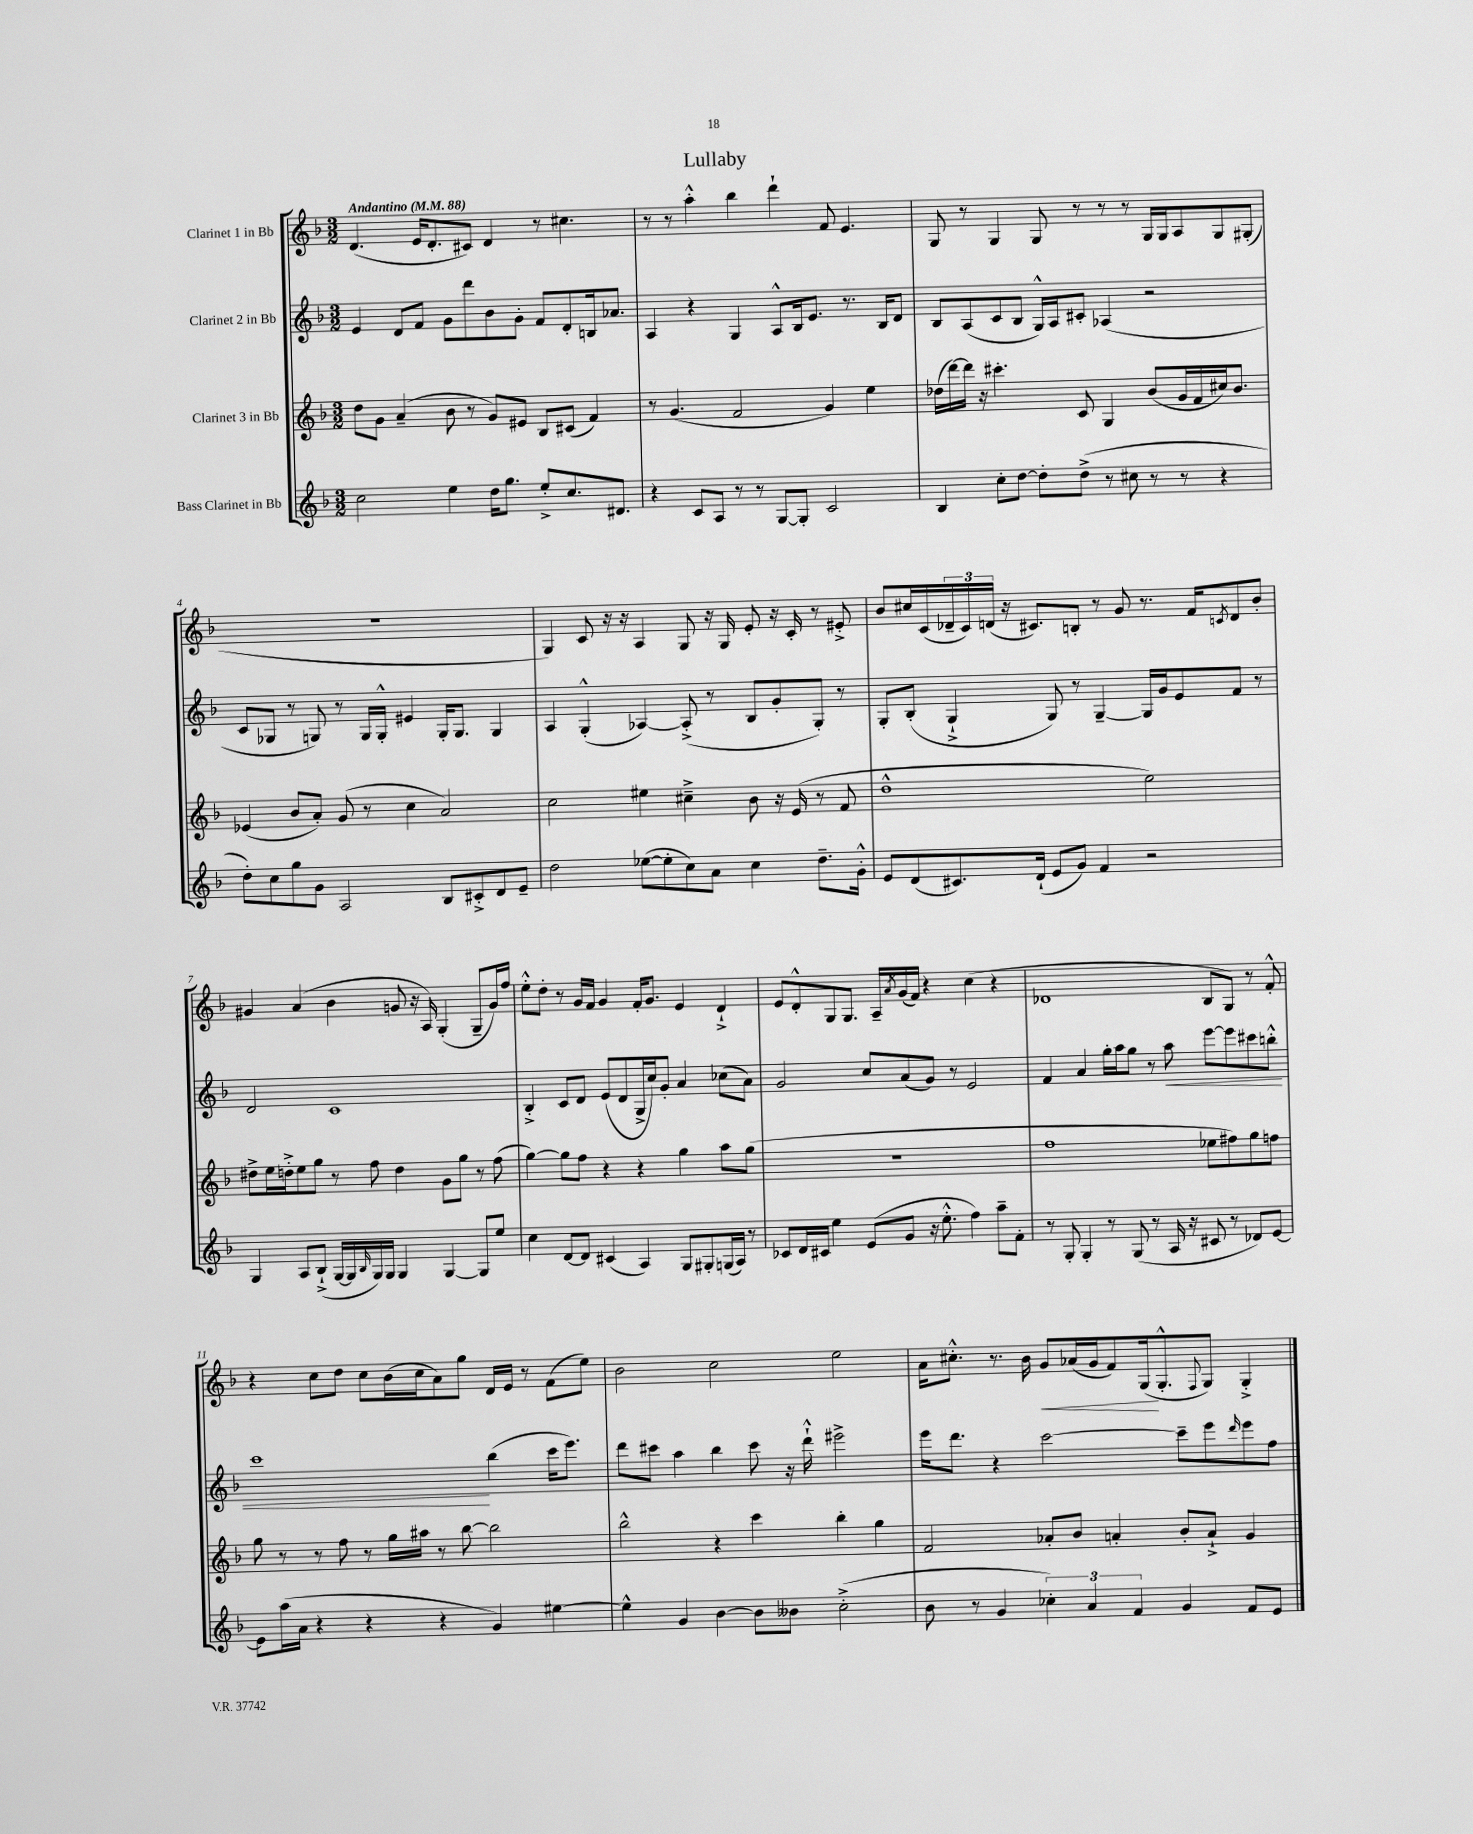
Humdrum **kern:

**kern	**kern	**kern	**dynam	**kern	**dynam
*part4	*part3	*part2	*part2	*part1	*part1
*staff4	*staff3	*staff2	*staff2	*staff1	*staff1
*I"Bass Clarinet in Bb	*I"Clarinet 3 in Bb	*I"Clarinet 2 in Bb	*	*I"Clarinet 1 in Bb	*
*clefG2	*clefG2	*clefG2	*	*clefG2	*
*k[b-]	*k[b-]	*k[b-]	*	*k[b-]	*
*M3/2	*M3/2	*M3/2	*	*M3/2	*
*MM88	*MM88	*MM88	*	*MM88	*
=1	=1	=1	=1	=1	=1
!	!	!	!	!LO:TX:a:B:t=Andantino	!
2cc\	8dd\L	4e/	.	(4.d/	.
.	8g\J	.	.	.	.
.	(4a~/	8d/L	.	.	.
.	.	8f/J	.	16e/KL	.
.	.	.	.	8.d'/	.
4ee\	8b-\	8g\L	.	.	.
.	8r	8ddd\	.	8c#X/J)	.
16dd\KL	8g/L)	8b-\	.	4d/	.
8.gg\J	.	.	.	.	.
.	8e#X/J	8g'\J	.	.	.
8ee'^/L	8B-/L	8f/L	.	8r	.
8.cc/	(8c#X/J	8d'/	.	4.cc#X\	.
.	4f/)	16Bn/k	.	.	.
8.d#X/J	.	8.a-X/J	.	.	.
=2	=2	=2	=2	=2	=2
4r	8r	4A/	.	8r	.
.	(4.g/	.	.	8r	.
8c/L	.	4r	.	4aa'^^\	.
8A/J	.	.	.	.	.
8r	2f/	4G/	.	4bb-\	.
8r	.	.	.	.	.
[8G/L	.	8A^^/L	.	4ddd`\	.
8G'/J]	.	16B-/k	.	.	.
.	.	8.e/J	.	.	.
2c/	4g/)	.	.	8f/	.
.	.	8.r	.	4.e/	.
.	4ee\	.	.	.	.
.	.	16B-/KL	.	.	.
.	.	8d/J	.	.	.
=3	=3	=3	=3	=3	=3
4B-/	(16dd-X\LL	8B-/L	.	8G/	.
.	[16ddd\)	.	.	.	.
.	16ddd\JJ]	(8A/	.	8r	.
.	16r	.	.	.	.
8cc'\L	4.ccc#X'\	8c/	.	4G/	.
[8dd\J	.	8B-/J	.	.	.
8dd'\L]	.	16G^^/LL)	.	8G/	.
.	.	16A/J	.	.	.
(8dd^\J	8c/	8c#X'/J	.	8r	.
8r	4G/	(4A-X/	.	8r	.
8cc#X\	.	.	.	8r	.
8r	(8b-/L	2r	.	16G/LL	.
.	.	.	.	16G/J	.
8r	16g/L	.	.	8A/	.
.	16f/	.	.	.	.
4r	16cc#X/J)	.	.	8G/	.
.	8.b-/J	.	.	.	.
.	.	.	.	(8G#X'/J	.
!!LO:LB:g=z
=4	=4	=4	=4	=4	=4
8dd'\L)	(4e-X/	8c/L	.	1.r	.
8cc\	.	8G-X/J	.	.	.
8gg\	8b-/L	8r	.	.	.
8g\J	8a'/J)	8Gn/)	.	.	.
2A/	(8g/	8r	.	.	.
.	8r	16G/LL	.	.	.
.	.	16G'^^/JJ	.	.	.
.	4cc\	4e#X/	.	.	.
8B-/L	2a/)	16G'/KL	.	.	.
.	.	8.G/J	.	.	.
8c#X'^/	.	.	.	.	.
8d/	.	4G/	.	.	.
8e~/J	.	.	.	.	.
=5	=5	=5	=5	=5	=5
2dd\	2cc\	4A/	.	4G/)	.
.	.	(4G'^^/	.	8c/	.
.	.	.	.	16r	.
.	.	.	.	16r	.
([8ee-X\L	4ee#X\	[4A-X/)	.	4A/	.
8ee-'\]	.	.	.	.	.
8cc\)	4cc#X~^\	(8A-'^/]	.	8G/	.
8a\J	.	8r	.	16r	.
.	.	.	.	16G/	.
4cc\	8b-\	8B-/L	.	8e'/	.
.	16r	8g'/	.	16r	.
.	(16e/	.	.	16c'/	.
8.dd~\L	8r	8G'/J)	.	8r	.
.	8f/	8r	.	8e#X'^/	.
16g'^^\Jk	.	.	.	.	.
=6	=6	=6	=6	=6	=6
8e/L	1dd^^	8G'/L	.	8b-/L	.
(8d/	.	(8B-'/J	.	16cc#X/L	.
.	.	.	.	(16c/	.
8.c#X/)	.	4G`^/	.	24d-X~/	.
.	.	.	.	24c/)	.
.	.	.	.	(24dn/JJ	.
.	.	.	.	16r	.
(16d`/Jk	.	.	.	8.c#X/L)	.
8e/L	.	8G/)	.	.	.
8g/J)	.	8r	.	8Bn'/J	.
4f/	.	[4G~/	.	8r	.
.	.	.	.	8g/	.
2r	2ee\)	16G/LL]	.	8.r	.
.	.	16g/J	.	.	.
.	.	8e/	.	.	.
.	.	.	.	16f/KL	.
.	.	.	.	8qcn/	.
.	.	8f/J	.	8d/	.
.	.	8r	.	8b-'/J	.
!!LO:LB:g=z
=7	=7	=7	=7	=7	=7
4G/	8dd#X^\L	2d/	.	4g#X/	.
.	16ee\L	.	.	.	.
.	16ddn'^\J	.	.	.	.
8A/L	8ee\	.	.	(4a/	.
(8B-`^/J	8gg\J	.	.	.	.
[16G/LL	8r	1c	.	4b-\	.
16G/]	.	.	.	.	.
16qqB-/	.	.	.	.	.
16G/)	8ff\	.	.	.	.
16G/JJ	.	.	.	.	.
4G/	4dd\	.	.	8gn/	.
.	.	.	.	16r	.
.	.	.	.	16A/)	.
[4G/	8g\L	.	.	(4G'/	.
.	8gg\J	.	.	.	.
8G/L]	8r	.	.	8G~/L	.
8ee/J	(8ff\	.	.	16g/L)	.
.	.	.	.	16ff/JJ	.
=8	=8	=8	=8	=8	=8
4cc\	[4gg\)	4B-'^/	.	8ee'^^\L	.
.	.	.	.	8dd'\J	.
[8d/L	8gg\L]	8c/L	.	8r	.
8d/J]	8ff\J	8d/J	.	16g/LL	.
.	.	.	.	16f/JJ	.
(4c#X/	4r	(8e/L	.	4g/	.
.	.	8d/	.	.	.
4A/)	4r	16G^/L	.	16f'/KL	.
.	.	16cc/J)	.	8.g/J	.
.	.	8g'/J	.	.	.
8G/L	4gg\	4a/	.	4e/	.
8G#X'/	.	.	.	.	.
(16Gn/L	8aa\L	(8cc-X\L	.	4d`^/	.
16A/JJ)	.	.	.	.	.
8r	(8gg\J	8a\J)	.	.	.
=9	=9	=9	=9	=9	=9
8c-X/L	1.r	2g/	.	8e/L	.
16d/L	.	.	.	8d'^^/	.
16c#X/JJ	.	.	.	.	.
4ee\	.	.	.	8G/	.
.	.	.	.	8.G/J	.
(8e/L	.	8cc/L	.	.	.
.	.	.	.	16A~/LL	.
.	.	.	.	8qa/	.
8g/J	.	(8a/	.	(16g/	.
.	.	.	.	16f/JJ)	.
16r	.	8g/J)	.	4r	.
8.ee'^^\	.	.	.	.	.
.	.	8r	.	.	.
4ff\)	.	2e/	.	(4cc\	.
8aa~\L	.	.	.	4r	.
8f'\J	.	.	.	.	.
=10	=10	=10	=10	=10	=10
8r	1ff	4f/	.	1d-X	.
8G'/	.	.	.	.	.
4G'/	.	4a/	.	.	.
8r	.	16gg'\LL	.	.	.
.	.	16aa\J	.	.	.
(8G/	.	8gg\J	.	.	.
8r	.	8r	.	.	.
!	!	!	!LO:HP:b	!	!
16A/	.	8aa\	<	.	.
16r	.	.	.	.	.
8c#X/	8ee-X\L	[8eee\L	.	8B-/L	.
8r	8ff#X\)	8eee\]	.	8G/J)	.
8d-X/L)	8gg\	8ccc#X\	.	8r	.
[8e/J	8ffn\J	8bbn'^^\J	.	8f'^^/	.
!!LO:LB:g=z
=11	=11	=11	=11	=11	=11
8e\L]	8gg\	1ccc	.	4r	.
(16aa\L	8r	.	.	.	.
16a\JJ	.	.	.	.	.
4r	8r	.	.	8cc\L	.
.	8ff\	.	.	8dd\J	.
4r	8r	.	.	8cc\L	.
.	16gg\LL	.	.	(16b-\L	.
.	16aa#X\JJ	.	.	16cc\J	.
4r	8r	.	.	8a\)	.
.	[8bb-\	.	.	8gg\J	.
4g/)	2bb-\]	(4bb-\	[	16d/LL	.
.	.	.	.	16e/JJ	.
.	.	.	.	8r	.
[4ee#X\	.	16ccc\KL	.	(8f\L	.
.	.	8.eee\J)	.	.	.
.	.	.	.	8ee\J)	.
=12	=12	=12	=12	=12	=12
4ee#^^\]	2bb-^^\	8ddd\L	.	2b-\	.
.	.	8ccc#X\J	.	.	.
4g/	.	4aa\	.	.	.
[4b-\	4r	4bb-\	.	2cc\	.
8b-\L]	4ccc\	8ccc#\	.	.	.
8b--X\J	.	16r	.	.	.
.	.	16ddd`^^\	.	.	.
(2cc'^\	4bb-'\	2eee#X^\	.	2ee\	.
.	4gg\	.	.	.	.
=13	=13	=13	=13	=13	=13
8b-\	2f/	16eee\KL	.	16a\KL	.
.	.	8.ddd\J	.	8.cc#X'^^\J	.
8r	.	.	.	.	.
4g/	.	4r	.	8.r	.
.	.	.	.	16b-\	.
!	!	!	!	!	!LO:HP:b
6cc-X'\)	8a-X'/L	[2ccc\	.	8g/L	<
.	8b-/J	.	.	(16a-X/L	.
6a/	.	.	.	.	.
.	.	.	.	16g/J	.
.	4an'/	.	.	8f/)	.
6f/	.	.	.	.	.
.	.	.	.	(16G/k	.
.	.	.	.	8.G'^^/	[
4g/	8b-'/L	8ccc~\L]	.	.	.
.	.	.	.	8qqF/	.
.	8a`^/J	8eee\	.	8G/J)	.
.	.	16qqddd/	.	.	.
8f/L	4g/	8eee\	.	4G'^/	.
8e/J	.	8ff\J	.	.	.
==	==	==	==	==	==
*-	*-	*-	*-	*-	*-
